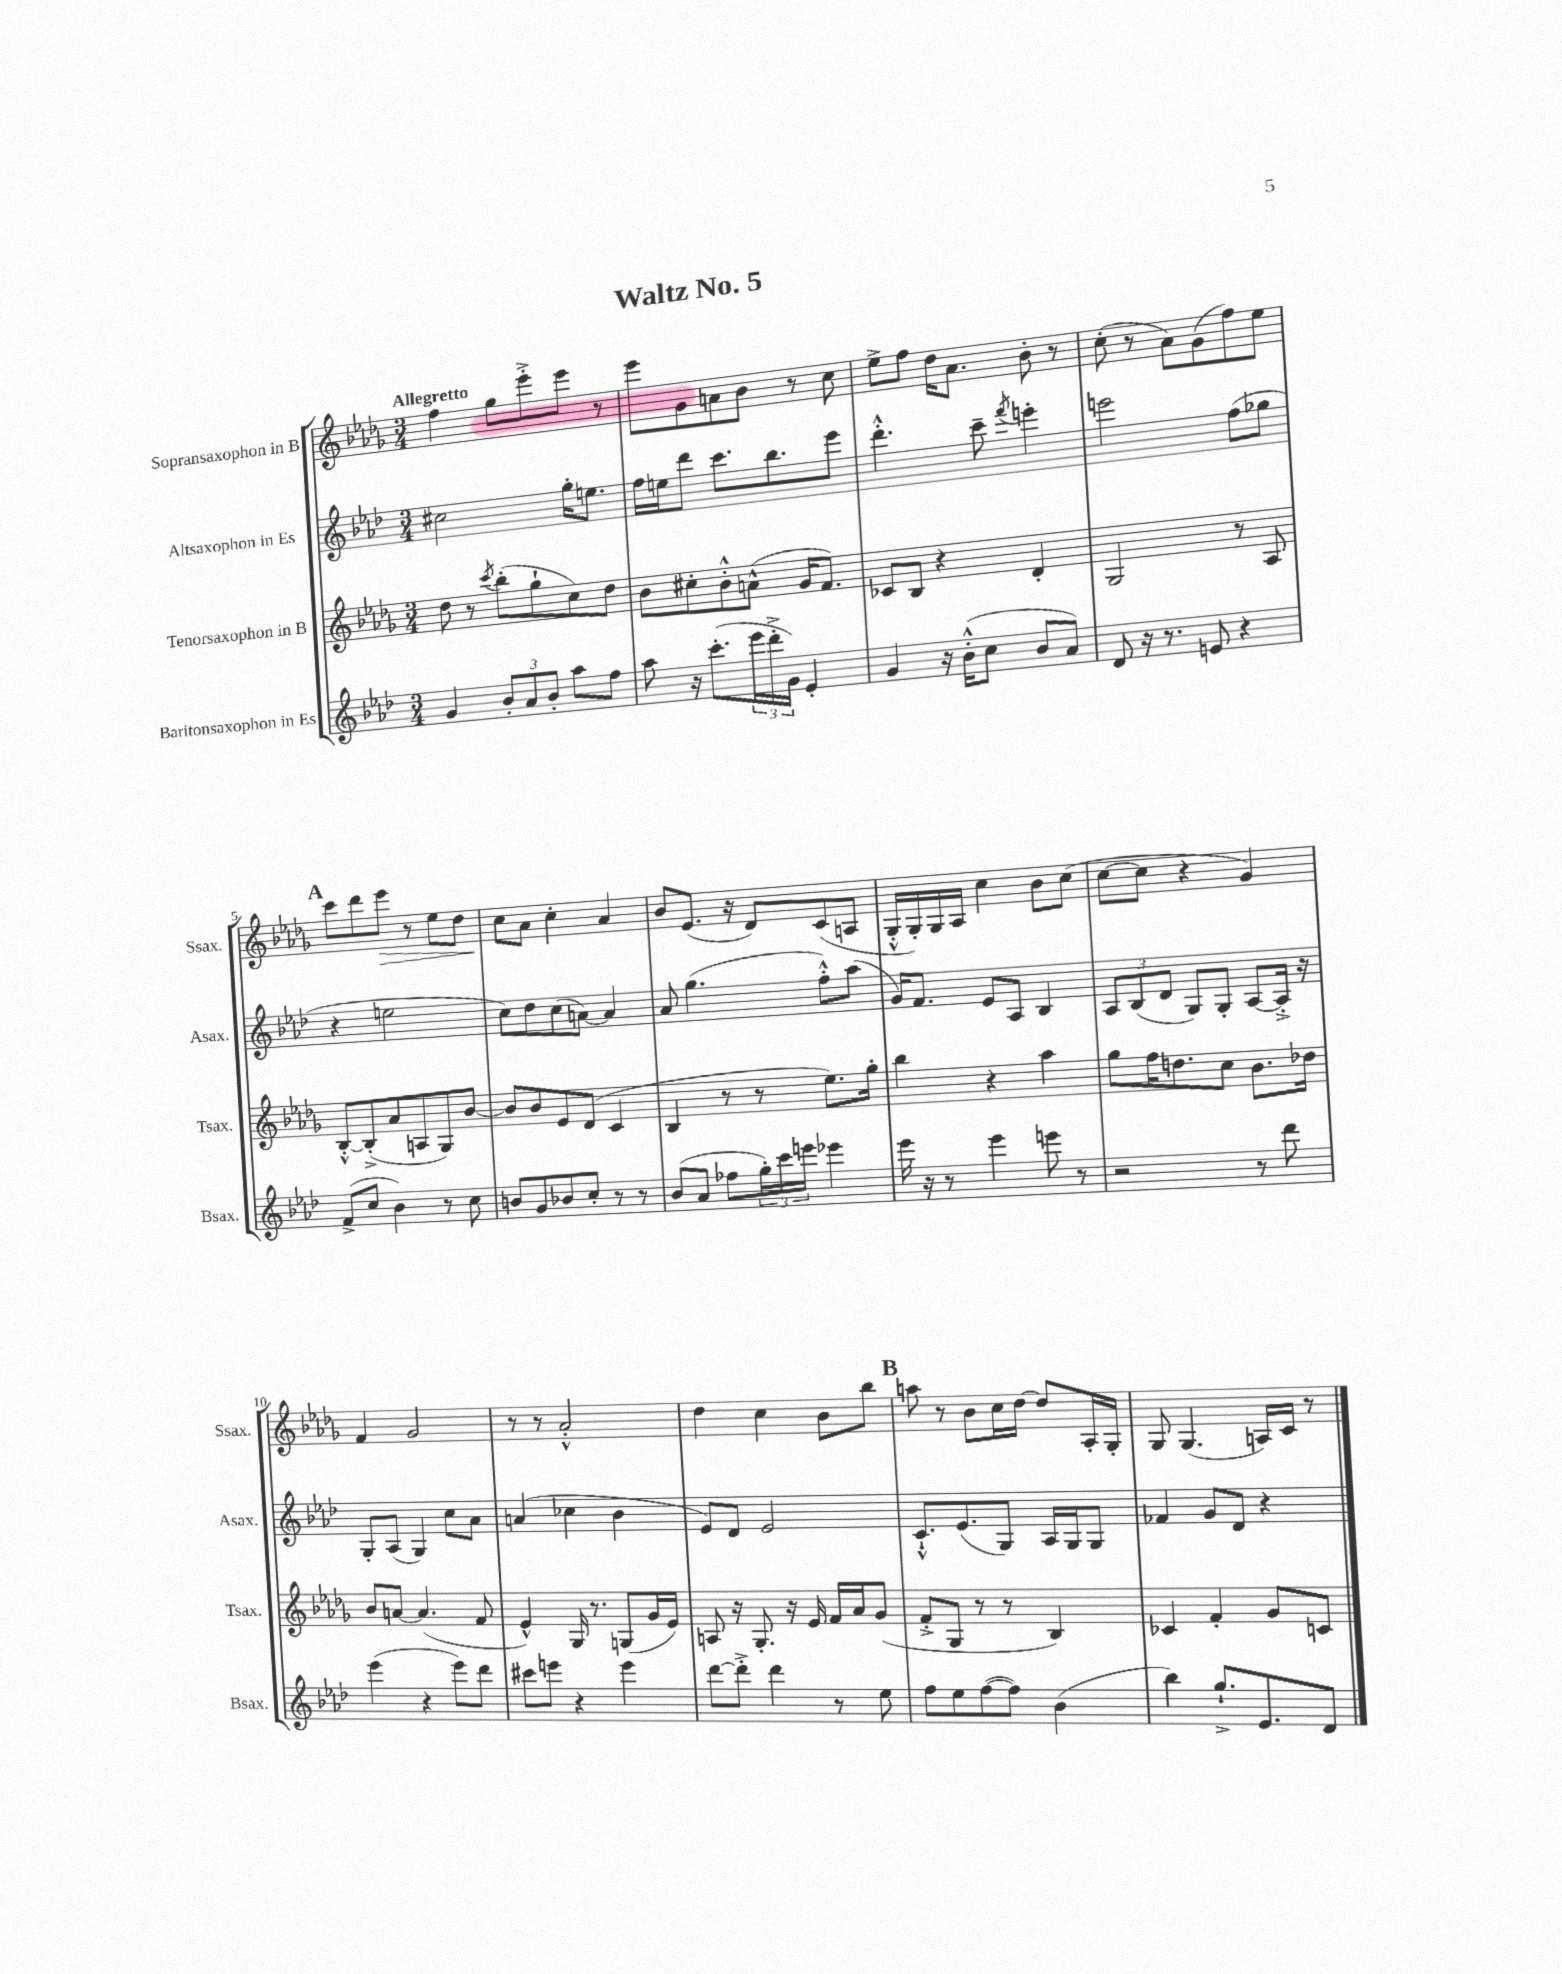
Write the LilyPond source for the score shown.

\header { title = "Waltz No. 5" }
<<
\new StaffGroup <<
\new Staff = "s0" \with { instrumentName = "Sopransaxophon in B" shortInstrumentName = "Ssax." } {
    \clef treble \key des \major \numericTimeSignature \time 3/4 \tempo "Allegretto"
    f''4 ges''8 ees'''8-.-> ees'''8 r8 |
    ees'''8 ges'8 a'8 bes'8 r8 c''8 |
    ees''8-> f''8 des''16 aes'8. bes'8-. r8 |
    c''8-.( r8 aes'8) ges'8( f''8) ees''8 |
    \mark \markup { \bold "A" } c'''8 des'''8 ees'''8\> r8 ees''8 des''8 |
    c''8\! aes'8 c''4-. aes'4 |
    bes'8 ees'8.( r16 des'8) c'8( a8 |
    ges16-.-^ ges16-.) ges16 aes16 c''4 bes'8 c''8( |
    c''8~ c''8 r4 ges'4) |
    f'4 ges'2 |
    r8 r8 aes'2-.-^ |
    des''4 c''4 bes'8 bes''8 |
    \mark \markup { \bold "B" } a''8 r8 bes'8 c''16 des''16~ des''8 aes16-. ges16-. |
    ges8 ges4.( a16) c'16 r8 \bar "|." |
}
\new Staff = "s1" \with { instrumentName = "Altsaxophon in Es" shortInstrumentName = "Asax." } {
    \clef treble \key aes \major \numericTimeSignature \time 3/4
    cis''2 g''16-. e''8. |
    f''16 e''16 des'''8 c'''8. bes''8. ees'''8 |
    des'''4.-.-^ c'''8-- \acciaccatura { f'''8 } e'''4-. |
    e'''2 f''8( ges''8 |
    \mark \markup { \bold "A" } r4 e''2 |
    c''8) des''8 c''8( a'8~) a'4 |
    aes'8 g''4.( f''8-.-^) aes''8( |
    g'16) f'8. ees'8 aes8 bes4 |
    \tuplet 3/2 { aes8 bes8( des'8 } g8) g8-. aes8~ aes16-.-> r16 |
    g8-. aes8( g4) c''8 aes'8 |
    a'4( ces''4 bes'4 |
    ees'8) des'8 ees'2 |
    \mark \markup { \bold "B" } c'8.-!-^ ees'8.( g8) aes16 g16 g8 |
    fes'4 g'8 des'8 r4 \bar "|." |
}
\new Staff = "s2" \with { instrumentName = "Tenorsaxophon in B" shortInstrumentName = "Tsax." } {
    \clef treble \key des \major \numericTimeSignature \time 3/4
    des''8 r8 \acciaccatura { c'''8 } bes''8-.( ges''8-! c''8) des''8 |
    bes'8 cis''8-. bes'8-.-^ a'8-^( ges'16 f'8.) |
    ces'8 bes8 r4 des'4-. |
    ges2 r8 aes8 |
    \mark \markup { \bold "A" } bes8~-.-^ bes8-.->( aes'8 a8 ges8) bes'8~ |
    bes'8 bes'8 ees'8 des'8( c'4 |
    bes4 r8 r8 ees''8.) ges''16-. |
    bes''4 r4 aes''4 |
    ges''8 f''16 d''8. c''8 bes'8. des''16 |
    bes'8 a'8~ a'4.( f'8 |
    ees'4-^) ges16 r8. g8( ges'16 ees'16) |
    a8 r16 ges8.-. r16 ees'16 f'16 aes'16 ges'8( |
    \mark \markup { \bold "B" } f'8-.-> ges8 r8 r8 bes4) |
    ces'4 f'4-. ges'8 c'8 \bar "|." |
}
\new Staff = "s3" \with { instrumentName = "Baritonsaxophon in Es" shortInstrumentName = "Bsax." } {
    \clef treble \key aes \major \numericTimeSignature \time 3/4
    g'4 \tuplet 3/2 { bes'8-. aes'8 bes'8-. } aes''8 f''8 |
    aes''8 r16 c'''8.-.( \tuplet 3/2 { ees'''16 des'''16-.-> g'16) } ees'4-. |
    g'4 r16 bes'16-.-^( c''8 bes'8 aes'8) |
    des'8 r16 r8. e'8 r4 |
    \mark \markup { \bold "A" } f'8->( c''8 bes'4) r8 c''8 |
    b'8 g'8 bes'8 c''8-. r8 r8 |
    bes'8( aes'8 fes''8 \tuplet 3/2 { g''16-.) c'''16 e'''16 } ees'''4 |
    ees'''16 r16 r8 ees'''4 e'''8 r8 |
    r2 r8 des'''8 |
    ees'''4( r4 ees'''8) des'''8 |
    cis'''8 e'''8 r4 e'''4 |
    des'''8~ des'''8-.-> des'''4 r8 ees''8 |
    \mark \markup { \bold "B" } f''8 ees''8 f''8~( f''8) bes'4( |
    bes''4) g''8.-!-> ees'8. des'8 \bar "|." |
}
>>
>>
